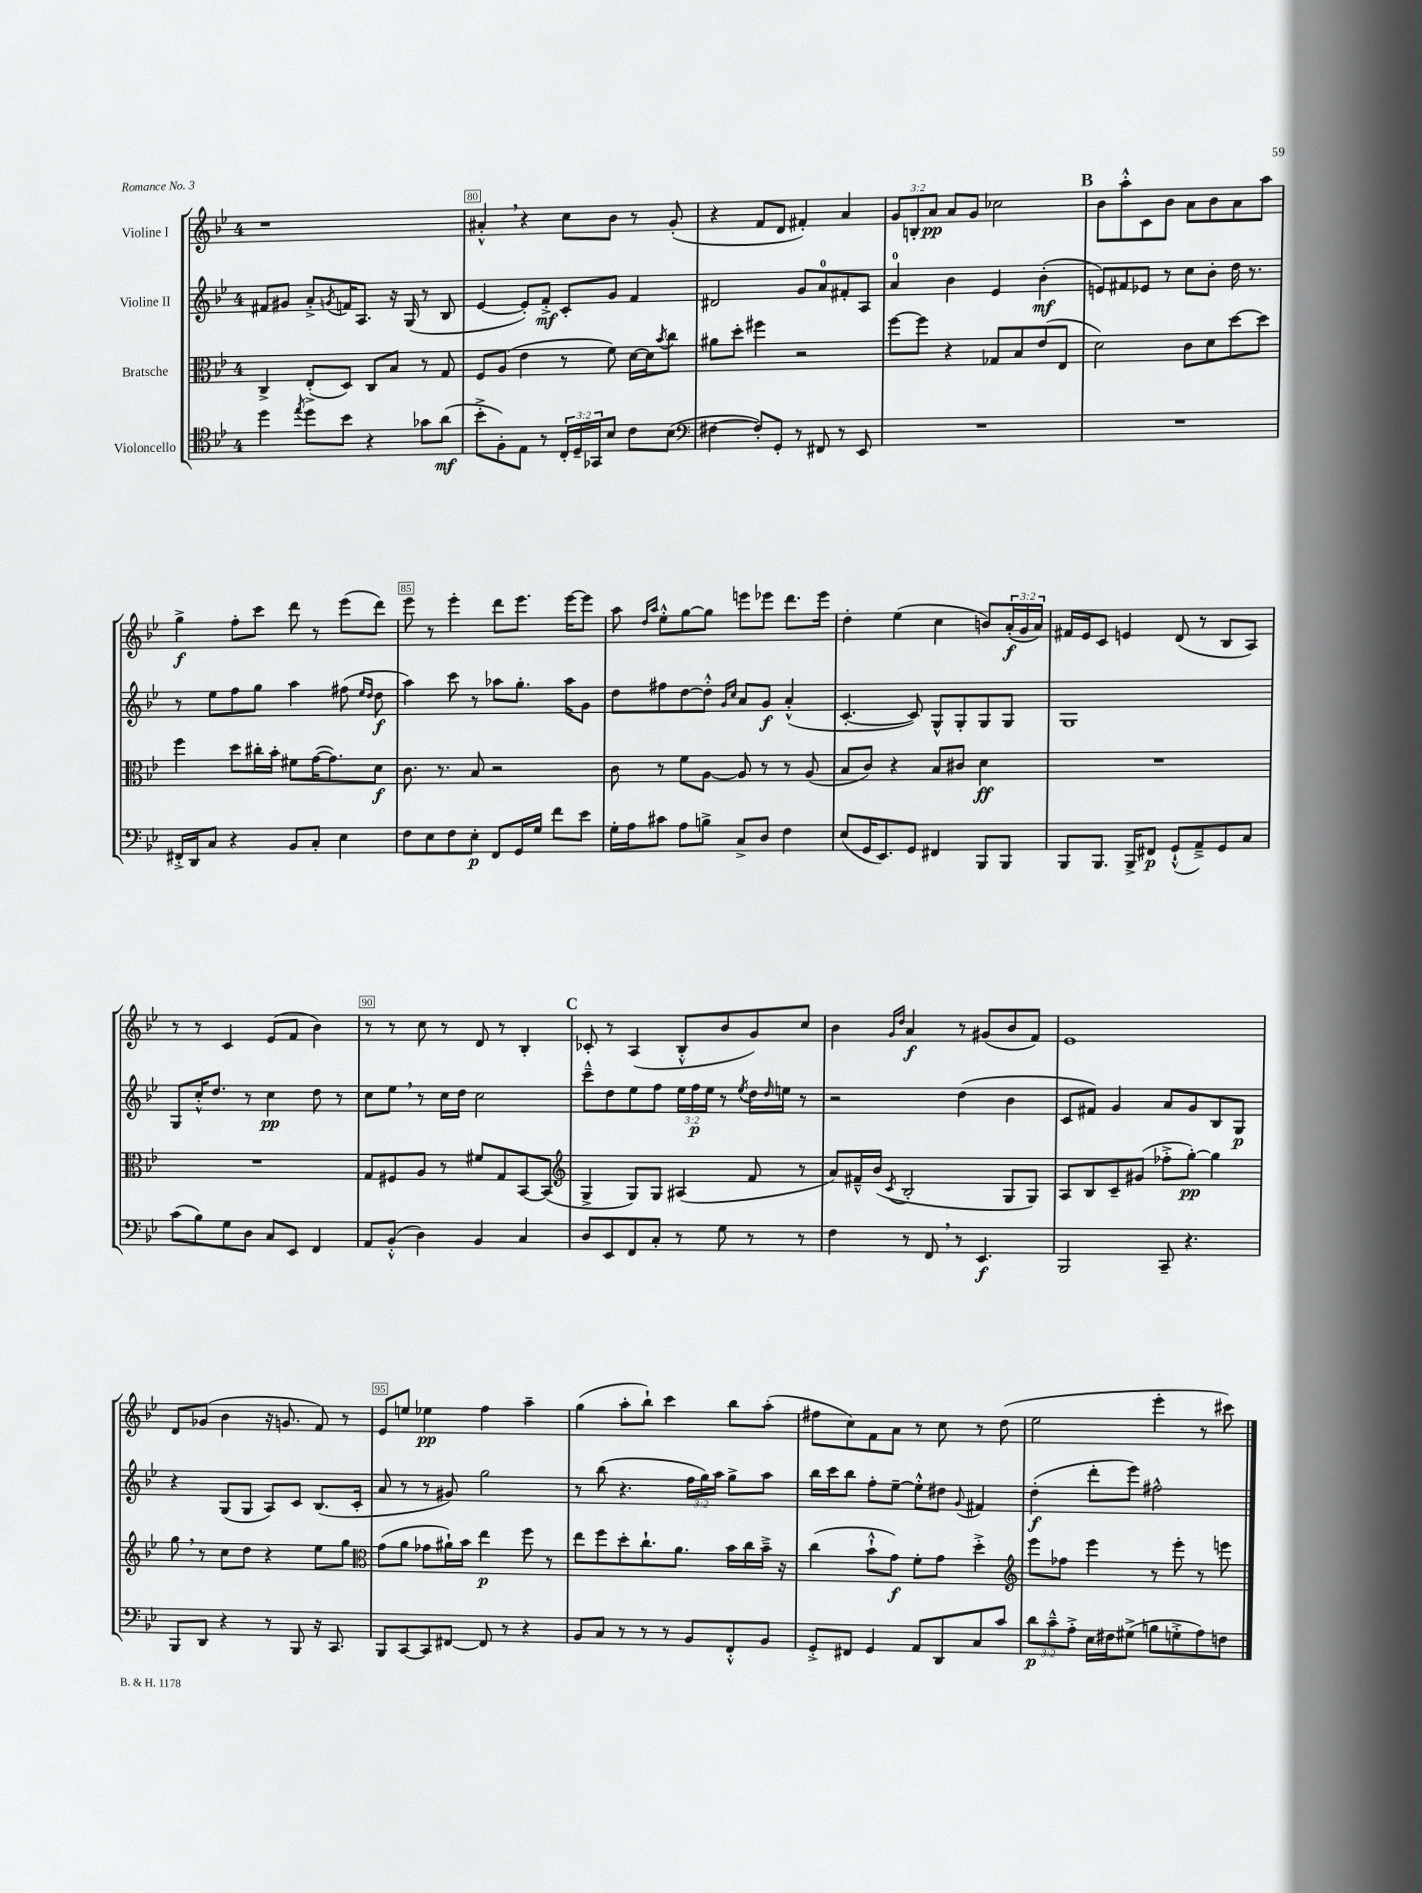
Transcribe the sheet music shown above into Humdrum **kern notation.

**kern	**kern	**kern	**kern
*staff4	*staff3	*staff2	*staff1
*clefC4	*clefC3	*clefG2	*clefG2
*k[b-e-]	*k[b-e-]	*k[b-e-]	*k[b-e-]
*M4/4	*M4/4	*M4/4	*M4/4
4dd	4C^	8f#	1r
.	.	8g#	.
8qee-	.	.	.
8dd	(8E-'^	8a'^	.
.	.	8qg	.
8b-	8D)	16f	.
.	.	8.A	.
4r	8C	.	.
.	8B-	16r	.
.	.	(16G	.
8g-	8r	8r	.
(8a	8G	8B-	.
=	=	=	=
8b-'^	8F	[4e-	4a#'^^
8F')	(8A	.	.
8E-	4e-	8e-'])	4r
8r	.	8f'^	.
24C'	8r	8c'	8cc
24D~	.	.	.
24GG-	.	.	.
8B-	8f)	8g	8b-
8c	[16d	4f	8r
.	16d]	.	.
.	8qb-	.	.
(8B-	8cc	.	(8g'
=	=	=	=
*clefF4	*	*	*
[4F#	8a#	2d#	4r
.	8dd'	.	.
8F#'])	4ff#	.	8f
8GG'	.	.	8d
8r	2r	8g	4f#')
8FF#	.	8a	.
8r	.	8f#'	4a
8EE-	.	8A	.
=	=	=	=
1r	[8ff	4a	12g
.	.	.	12B'
.	8ff]	.	.
.	.	.	12a
.	4r	4b-	8a
.	.	.	8g
.	8G-	4e-	2cc-
.	8B-	.	.
.	(8e-	(4b-'	.
.	8E-	.	.
=	=	=	=
1r	2d)	8e)	8b-
.	.	8f#	8aa'^^
.	.	8e-	8c
.	.	8r	8b-
.	8c	8cc	8a
.	8d	8b-'	8b-
.	[8dd	16dd	8a
.	.	8.r	.
.	8dd]	.	8aa
=	=	=	=
16FF#'^	4ff	8r	4gg^
16DD	.	.	.
8C	.	8ee-	.
4r	8dd	8ff	8ff'
.	16cc#'	8gg	8ccc
.	16b-'	.	.
8BB-	8f#	4aa	8ddd
8C'	([16g	.	8r
.	8.g])	.	.
4E-	.	(8ff#	(8eee-
.	.	16qqee-	.
.	.	16qqdd	.
.	8d	8dd	8ddd)
=	=	=	=
8F	8.c	4aa)	8eee-
8E-	.	.	8r
.	8.r	.	.
8F	.	8ccc	4eee-'
8E-'	8B-	8r	.
8FF	2r	8aa-	8ddd
16GG	.	8.gg'	8.eee-
16G	.	.	.
8f	.	.	.
.	.	16aa-	[16eee-
8e-	.	8g	8eee-]
=	=	=	=
16G'	8c	8dd	8aa
16A	.	.	.
.	.	.	16qqdd
.	.	.	16qqaa
8c#	8r	8ff#	8ee-'^^
8A	8f	[8dd	[8gg
8B^	[8A	8dd'^^]	8gg]
.	.	16qqg	.
.	.	16qqcc	.
8C^	8A]	8a	8eee
8D	8r	8g	8eee-
4F	8r	(4a'^^	8.ddd
.	(8A	.	.
.	.	.	16eee-
=	=	=	=
(8E-	8B-	[4.c'	4dd'
16GG	8c)	.	.
8.EE-)	.	.	.
.	4r	.	(4ee-
8GG	.	8c])	.
4FF#	8B-	8G^^	4cc
.	8c#	8G'	.
8BBB-	4d	8G	8b)
8BBB-	.	8G	(24a'
.	.	.	24g
.	.	.	24a)
=	=	=	=
8BBB-	1r	1G	16f#
.	.	.	16e-
8.BBB-	.	.	8c
.	.	.	4e
16BBB-^	.	.	.
8FF#	.	.	.
(8GG`^^	.	.	(8d
8AA~^)	.	.	8r
8GG	.	.	8B-
8C	.	.	8A)
=	=	=	=
(8c	1r	8G	8r
8B-)	.	16cc'^^	8r
.	.	8.dd	.
8G	.	.	4c
8D	.	8r	.
8C	.	4cc	(8e-
8EE-	.	.	8f
4FF	.	8dd	4b-)
.	.	8r	.
=	=	=	=
8AA	8G	8cc	8r
(8BB-'^^	8F#	8ee-	8r
4D)	8A	8r	8cc
.	8r	16cc	8r
.	.	16dd	.
4BB-	8f#	2cc	8d
.	8G	.	8r
4C	[8BB-	.	4B-'
.	(8BB-]	.	.
=	=	=	=
*	*clefG2	*	*
8D	4G^	8ccc~^^	8c-'
8EE-	.	8dd	8r
8FF	8G)	8ee-	(4A
8C'	8G	8ff	.
8r	(4A#	24ee-	8B-'^^
.	.	24ff	.
.	.	24ee-	.
8G	.	8r	8b-
.	.	8qee-	.
8r	8f	16dd	8g)
.	.	16qqdd	.
.	.	16ee	.
8r	8r	8r	8cc
=	=	=	=
4F	8a)	2r	4b-
.	16f#~^^	.	.
.	(16b-	.	.
.	.	.	16qqg
.	8qc	.	16qqdd
8r	2B-'	.	4a
8FF	.	.	.
8r	.	(4dd	8r
4.EE-	.	.	(8g#
.	8G	4b-	8b-
.	8G)	.	8f)
=	=	=	=
2BBB-	8A	8c	1e-
.	8B-	8f#)	.
.	8c~	4g	.
.	(8g#	.	.
8CC~	8ff-'^	8a	.
4.r	[8gg')	8g	.
.	4gg]	8B-	.
.	.	8G	.
=	=	=	=
8BBB-	8gg	4r	8d
8DD	8r	.	(8g-
4r	8cc	(8G	4b-
.	8dd	8G	.
8r	4r	8A)	16r
.	.	.	8.g
8BBB-	.	8c	.
16r	8ee-	(8.B-	8f)
8.CC	.	.	.
.	8gg	.	8r
.	.	16c'	.
=	=	=	=
*	*clefC3	*	*
8BBB-	(8g	8a	8e-
[8CC	8a	8r	8ee
8CC]	8g-	8r	4ee-
[8FF#	16a#`)	8g#)	.
.	16b-	.	.
8FF#]	4ee-	2gg	4ff
8r	.	.	.
4r	8ff	.	4aa~
.	8r	.	.
=	=	=	=
8BB-	8ee-	8r	(4gg
8C	8ff	(8bb-	.
8r	8dd'	4.r	8aa'
8r	8.cc`	.	8bb-`)
8r	.	.	4ccc
.	8.a	.	.
8BB-	.	24ff	.
.	.	24gg)	.
.	.	24aa	.
8FF'^^	16b-	8gg^	8bb-
.	16cc	.	.
8BB-	16b-~^	8aa	(8aa'
.	16r	.	.
=	=	=	=
8GG'^	(4cc	16bb-	8ff#
.	.	16ccc	.
8FF#	.	8bb-	8cc)
4GG	8b-`^^	8ff'	8f
.	8g)	[8ee-~	8a
8AA	8f'	8ee-'^^]	8r
8DD	8g	8dd#	8cc
.	.	8qqg	.
8C	4dd'^	4f#	8r
8c	.	.	(8dd
=	=	=	=
*	*clefG2	*	*
12d	8eee-	(4dd'	2ee-
12c~^^	.	.	.
.	8ff-	.	.
12A'^	.	.	.
16E-	4eee-	8ddd'	.
16F#	.	.	.
(8G#^	.	8eee-)	.
8B	8r	2ff#^^	4eee-'
8G'^	8eee-'	.	.
8A)	8r	.	8r
8F	8eee	.	8ccc#)
==	==	==	==
*-	*-	*-	*-
